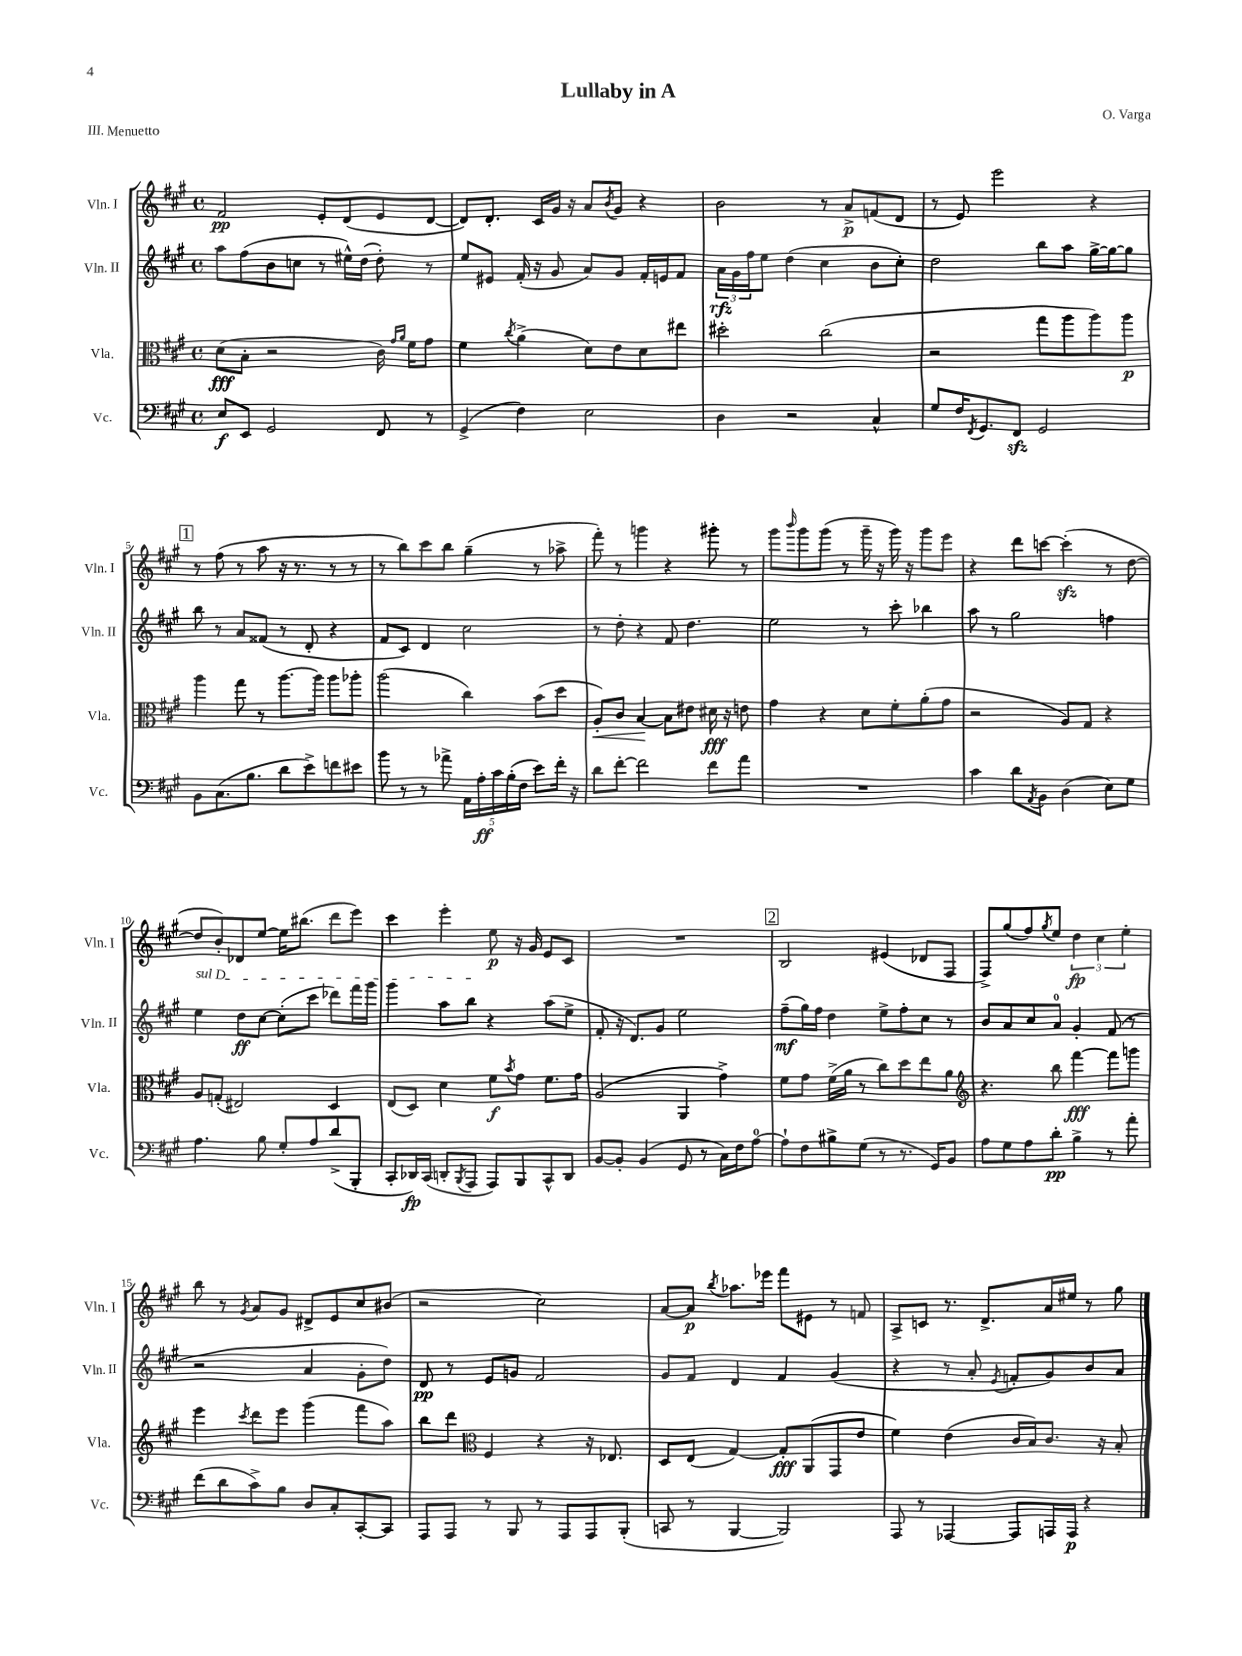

**kern	**kern	**kern	**kern
*staff4	*staff3	*staff2	*staff1
*clefF4	*clefC3	*clefG2	*clefG2
*k[f#c#g#]	*k[f#c#g#]	*k[f#c#g#]	*k[f#c#g#]
*M4/4	*M4/4	*M4/4	*M4/4
*met(c)	*met(c)	*met(c)	*met(c)
8E	(8d	8aa	2f#
8EE	8B'	(8ff#	.
2GG#	2r	8b	.
.	.	8cc	.
.	.	8r	8e'
.	.	16ee#^^)	(8d
.	.	(16dd	.
8FF#	16c#)	8dd')	8e
.	16qqg#	.	.
.	16qqa	.	.
.	16f#	.	.
8r	8g#	8r	[8d
=	=	=	=
(4GG#^	4f#	8ee	8d])
.	.	8e#	8.d'
.	8qcc#	.	.
4F#)	(4a^	(16f#'	.
.	.	16r	16c#
.	.	8g#	16g#
.	.	.	16r
2E	8d)	8a)	8a
.	.	.	8qb
.	8e	8g#	8g#
.	8d	16f#'	4r
.	.	16e	.
.	8ee#	8f#	.
=	=	=	=
4D	2dd#'	24a	2b
.	.	24g#	.
.	.	24ff#	.
.	.	8ee	.
2r	.	(4dd	.
.	(2cc#	4cc#	8r
.	.	.	8a^
4C#^^	.	8b	(8f
.	.	8cc#')	8d
=	=	=	=
8G#	2r	2dd	8r
16F#	.	.	8e)
8qFF#	.	.	.
8.GG#	.	.	.
.	.	.	2eee
8FF#	.	.	.
2GG#	8gg#	8bb	.
.	8aa	8aa	.
.	8aa)	[16gg#^	4r
.	.	16gg#_	.
.	8aa	8gg#]	.
=	=	=	=
8BB	4aa	8bb	8r
(8.C#	.	8r	(8ff#
.	8gg#	8a	8r
8.B	.	.	.
.	8r	(8f##	8aa
8d	[8.aa	8r	16r
.	.	.	8.r
8e^)	.	8d'	.
.	16aa]	.	.
8f	8aa	4r	8r
8e#	8aa-'	.	8r
=	=	=	=
8b	(2aa	8f#	8r
8r	.	8c#)	8bb)
8r	.	4d	8ccc#
8a-^	.	.	8bb
20AA	4cc#)	2cc#	(4gg#~
20A'	.	.	.
20c#	.	.	.
(20B'	.	.	.
20F#	.	.	.
8e)	(8b	.	8r
16f#'	8dd	.	8aa-^
16r	.	.	.
=	=	=	=
8d	8A')	8r	8fff#')
[8f#'	8c#	8dd'	8r
2f#]	[4B	4r	4ggg
.	8B]	8f#	4r
.	8e#	4.dd	.
8f#	16d#	.	8ggg#'
.	16r	.	.
8a	8e	.	8r
=	=	=	=
1r	4g#	2ee	8ggg#
.	.	.	16qqbbb
.	.	.	8ggg#
.	4r	.	(8ggg#
.	.	.	8r
.	8d	8r	16ggg#~
.	.	.	16r
.	8f#'	8ccc#'	16ggg#)
.	.	.	16r
.	(8a'	4bb-	8ggg#
.	8g#	.	8eee
=	=	=	=
4c#	2r	8aa	4r
.	.	8r	.
8d	.	2gg#	8ddd
8qAA	.	.	.
8BB	.	.	[8ccc
(4D	8A)	.	(4ccc']
.	8G#	.	.
8E)	4r	4ff	8r
8G#	.	.	[8dd
=	=	=	=
4.A	8A	4ee	8dd]
.	(8G'	.	8b')
.	2E#)	8dd	8d-
8B	.	[8cc#	[8ee
8G#'	.	(8cc#']	16ee]
.	.	.	(8.bb#
8A	.	8ccc#	.
(8d^	4D	8ddd-)	8ddd
8BBB'	.	16fff#	8eee)
.	.	16ggg#	.
=	=	=	=
8CC#'	(8E	4ggg#	4ccc#
16DD-)	8D)	.	.
(16CC#	.	.	.
8DD'	4d	8aa	4eee'
8qBBB	.	.	.
8AAA	.	8bb	.
8AAA)	8f#	4r	8ee
.	8qb	.	.
8BBB	8g#	.	16r
.	.	.	16g#
8CC#^^	8.f#	(8aa	8e
8DD	.	8ee^	8c#
.	16g#	.	.
=	=	=	=
[8BB	(2A	8f#'	1r
8BB']	.	16r	.
.	.	8.d)	.
(4BB	.	.	.
.	.	8g#	.
8GG#	4AA	2ee	.
8r	.	.	.
16C#)	4g#^)	.	.
16F#	.	.	.
[8A	.	.	.
=	=	=	=
8A`]	8f#	(8ff#~	2B
8F#	8g#	16gg#)	.
.	.	16ff#	.
8B#^	(16f#^	4dd	.
.	16a	.	.
(8G#	8r	.	.
8r	8cc#)	8ee^	(4e#
8.r	8dd	8ff#'	.
.	8ee	8cc#	8d-
16GG#)	.	.	.
8BB	8a	8r	8F#
=	=	=	=
*	*clefG2	*	*
8A	4.r	8b	8F#^)
8G#	.	8a	(8gg#
8A	.	8cc#	8ff#)
.	.	.	8qgg#
8d'	8bb	8a	8ee
4B^	[4fff#	4g#'	6dd
.	.	.	6cc#
8r	8fff#]	(8f#	.
.	.	.	6ee'
8a'	8ggg	8r	.
=	=	=	=
(8f#	4eee	2r	8bb
8d	.	.	8r
.	8qccc#	.	8qg#
8c#^)	8ddd	.	8a
8B	8eee	.	8g#
8D	(4ggg#	4a	8d#^
8C#'	.	.	8e
[8CC#'	8fff#	8g#'	8cc#
8CC#]	8aa)	8dd)	(8b#
=	=	=	=
8AAA	8bb	8d	2r
8AAA	8ddd	8r	.
*	*clefC3	*	*
8r	4F#	8e	.
8BBB	.	8g	.
8r	4r	2f#	2cc#)
8AAA	.	.	.
8AAA	16r	.	.
.	8.E-	.	.
(8BBB'	.	.	.
=	=	=	=
8CC	8D	8g#	[8a
8r	(8E	8f#	8a]
.	.	.	8qbb
[4BBB	[4G#)	4d	8.aa-
.	.	.	16eee-
2BBB])	8G#']	4f#	8fff#
.	(8AA	.	8e#
.	8GG#	(4g#	8r
.	8e	.	8f
=	=	=	=
8AAA	4f#)	4r	8A^
8r	.	.	8c
[4AAA-	(4e	8r	8.r
.	.	8a'	.
.	.	.	8.d^
.	.	8qe	.
8AAA-]	16c#	8f'	.
.	16B)	.	.
16AAA	8.c#	8g#)	16a
16AAA	.	.	16ee#
4r	.	8b	8r
.	16r	.	.
.	8B'	8a	8gg#
==	==	==	==
*-	*-	*-	*-
